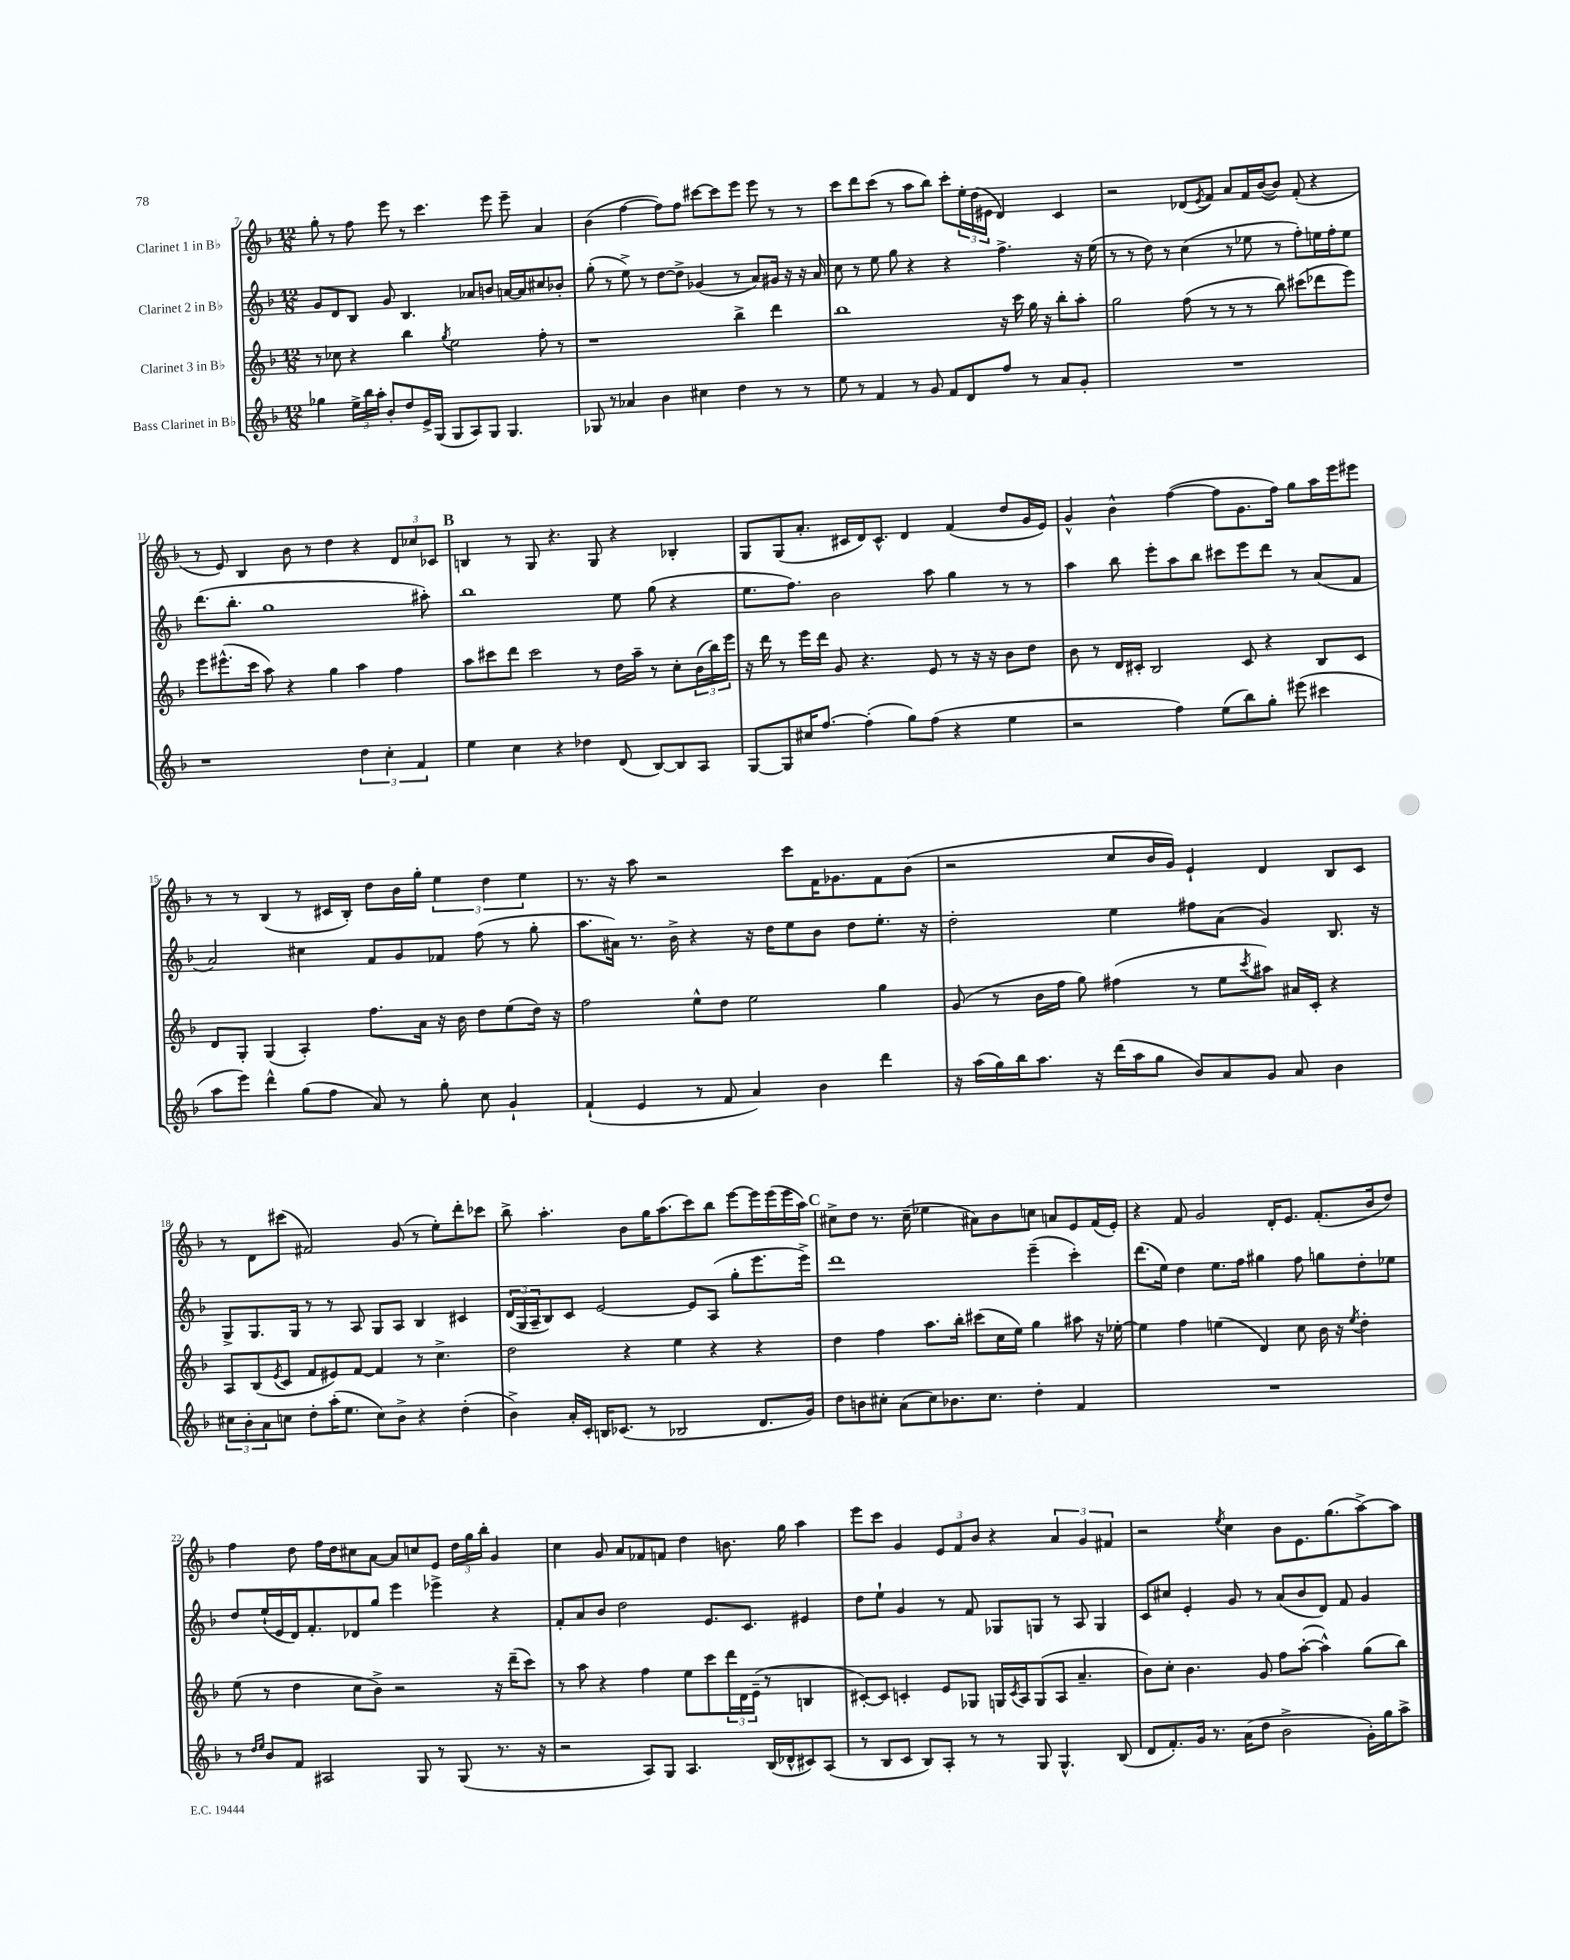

**kern	**kern	**kern	**kern
*staff4	*staff3	*staff2	*staff1
*clefG2	*clefG2	*clefG2	*clefG2
*k[b-]	*k[b-]	*k[b-]	*k[b-]
*M12/8	*M12/8	*M12/8	*M12/8
4gg-	8r	8g	8gg'
.	8cc-	8d	8r
24ee^	4r	8B-	8ff
24bb-	.	.	.
24aa'	.	.	.
8b-'	.	8g	8eee
8dd	4bb-	4.B-	8r
16e^	.	.	4.ccc
(16G	.	.	.
.	8qgg	.	.
8G	2ee	.	.
8A)	.	8a-	.
8G	.	8b	8eee
4.G	.	[16a	8eee~
.	.	16a]	.
.	8ff'	8cc#	4a
.	8r	8b-'	.
=	=	=	=
8G-	1r	(8gg'	(4b-
8r	.	8r	.
4a-	.	8ee^)	[4ff
.	.	8r	.
4b-	.	[8dd	8ff])
.	.	8dd^]	8ff
4cc#	.	(4g-	[8ccc#
.	.	.	8ccc#]
4dd	4bb-^	8r	8eee
.	.	8a)	8eee
8r	4ddd	16g#	8r
.	.	16r	.
8r	.	16r	8r
.	.	16a	.
=	=	=	=
8ee	1bb-	8cc	8ccc
8r	.	8r	8ddd
4f	.	8ee	(8ccc
.	.	8gg	8r
8r	.	4r	8aa
8g	.	.	8bb-)
8f	.	4r	8ccc'
8d	.	.	24ee'
.	.	.	(24dd
.	.	.	24e#
8ff	16r	4.ff^	4d)
.	16ccc	.	.
8r	16gg	.	.
.	16r	.	.
8a	8bb-'	.	4c
8g'	8aa'	16r	.
.	.	(16ee	.
=	=	=	=
1.r	2gg	8r	2r
.	.	8r	.
.	.	8dd)	.
.	.	8r	.
.	(8ff	(4cc	(8d-
.	.	.	8qe
.	8r	.	8f)
.	8r	8r	8a
.	8r	8ee-	16f
.	.	.	([16b-
.	8bb-)	8r	8b-])
.	(8ccc#	8ff')	(8f'
.	8ddd-	16ee	4r
.	.	16ff'	.
.	8eee)	8ee	.
=	=	=	=
1r	8eee	(8.ddd	8r
.	(8.eee#^^	.	8e)
.	.	8.bb-'	.
.	.	.	4B-
.	16ccc	.	.
.	8aa)	1gg	.
.	4r	.	8b-
.	.	.	8r
.	4gg	.	4dd
6dd	4aa	.	4r
6cc'	.	.	.
.	4ff	.	12d
6f	.	.	12cc-
.	.	8aa#')	.
.	.	.	12c-
=	=	=	=
4ee	8aa	1bb-	4B
.	8ccc#	.	.
4cc	8ddd	.	8r
.	2ccc#	.	8G
4r	.	.	4.r
4dd-	.	.	.
.	8r	.	8G
(8d	16dd	8ee	4r
.	16aa~	.	.
[8B-)	8r	(8gg	.
8B-]	8cc'	4r	4B-'
8A	(24b-	.	.
.	24bb-)	.	.
.	24eee	.	.
=	=	=	=
[8G	16r	8.ee	8G
.	16ddd	.	.
8G]	8r	.	(8G
.	.	8.ff)	.
16cc#	16eee	.	8.a'
[8.ff	16ddd	.	.
.	8g	2b-	.
.	.	.	16c#
(4ff']	4.r	.	16d)
.	.	.	8.c#^^
8gg)	.	.	4d
(8ff	8e	8aa	.
4r	8r	4gg	(4f
.	16r	.	.
.	16r	.	.
4ee	8b-	8r	8dd
.	8dd	8r	16g
.	.	.	16e)
=	=	=	=
2r	8b-	4aa	4g^^
.	8r	.	.
.	16d	8bb-	4b-^^
.	16c#'	.	.
.	2B-	8eee'	.
4ff)	.	8aa	([4ff
.	.	8bb-	.
(8ee	.	8ccc#	8ff]
8bb-)	8c#	8eee	8.g
8gg'	4r	8ddd	.
.	.	.	16ff)
(8eee#	.	8r	8gg
4ccc#	8B-	(8a	16aa
.	.	.	16eee
.	8c#	8f	8eee#
=	=	=	=
8aa	8d	2a)	8r
8eee)	8G'	.	8r
4ddd^^	(4G	.	(4B-
(8gg	4A')	4cc#	8r
8ff	.	.	16c#
.	.	.	16B-')
8a)	8.ff	8f	8dd
8r	.	8g	16b-
.	16a	.	16gg'
8gg'	16r	8f-	6ee
.	16b-	.	.
8cc	8dd	(8ff	.
.	.	.	6dd
4g`	(8ee	8r	.
.	.	.	6ee
.	16dd)	8gg'	.
.	16r	.	.
=	=	=	=
(4f`	2ff	8.aa	8.r
.	.	16a#)	16r
4e	.	8.r	8aa
.	.	.	2r
.	.	16b-^	.
8r	8ee^^	4r	.
8f	8dd	.	.
4a)	2ee	16r	.
.	.	16dd	.
.	.	8ee	8ccc
4b-	.	8b-	16f
.	.	.	8.g-
.	.	8dd	.
4ddd	4gg	8.ee'	8f
.	.	.	(8b-
.	.	16r	.
=	=	=	=
16r	(8g	2dd'	2r
(16aa	.	.	.
16gg)	8r	.	.
16bb-	.	.	.
8.aa	16b-	.	.
.	16ff	.	.
.	8gg)	.	.
16r	.	.	.
(16ddd	(4ff#	4ee	8cc
16aa	.	.	.
8gg	.	.	16b-
.	.	.	16g)
8b-)	8r	8ff#	4e`
8a	8ee	(8a	.
.	8qccc	.	.
8g	8aa#)	4g)	4d
8a	16a#	.	.
.	16c'	.	.
4b-	4r	8.B-	8B-
.	.	.	8c
.	.	16r	.
=	=	=	=
12cc#	8A	8G^	8r
12b-'	.	.	.
.	(8B-	8.G	8d
12a	.	.	.
.	8qe	.	.
8cc	8c	.	(8ccc#
.	.	16G	.
8dd'	8f	8r	2f#)
(16aa'	8e#)	8r	.
8.ee	.	.	.
.	[8f	8A	.
8cc)	4f]	8G	.
8b-^	.	8A	(8g
4r	8r	4B-	8r
.	4.cc^	.	8ee')
(4dd'	.	4c#	8ddd'
.	.	.	8ccc-
=	=	=	=
4b-^)	2dd	(24d	8bb-^
.	.	24G	.
.	.	24A~	.
.	.	8B-)	4.aa'
16a'	.	8c	.
16c'	.	.	.
16B	.	[2e	.
(8.c-	.	.	.
.	4r	.	8b-
8r	.	.	16gg
.	.	.	(8.aa
2B-	4ee	.	.
.	.	8e]	8ccc)
.	4r	(8A	8bb-
.	.	8gg'	[8eee
8.d	4r	8.eee	16eee]
.	.	.	(16eee
.	.	.	16eee
16g)	.	16eee^)	16aa)
=	=	=	=
8dd	4dd	1ddd	8cc#^
8b	.	.	8dd
8cc#'	4ff	.	8.r
(8a	.	.	.
.	.	.	(16cc#~
8cc#)	8.aa	.	4ee-
8.b-	.	.	.
.	16bb-'	.	.
.	(8ccc#	.	8a#)
8.cc#	.	.	.
.	16cc	.	8b-
.	16ee)	.	.
4dd'	4gg	(4eee~	8cc
.	.	.	8a
4f	8aa#	4ccc')	8e
.	16r	.	(16f
.	[16ee-'	.	16e')
=	=	=	=
1.r	4ee-]	(8.ddd	4r
.	.	16ee)	.
.	4ff	4dd	8f
.	.	.	2g
.	(4ee	8.ee	.
.	.	16ff	.
.	4d)	4gg#	.
.	.	.	16d'
.	.	.	8.e
.	8cc	8ff	.
.	16b-	8gg	(8.f'
.	16r	.	.
.	8qee	.	.
.	4dd'	8dd'	.
.	.	.	16b-
.	.	8ee-	8dd)
=	=	=	=
8r	(8ee	8dd	4ff
16qqdd	.	.	.
16qqee	.	.	.
8b-	8r	(16ee`	.
.	.	16e	.
8f	4dd	16d)	8dd
.	.	8.f'	.
2A#	.	.	16ff
.	.	.	16dd
.	8cc	8d-	8cc#
.	8b-^)	8gg	[8a
.	2r	4eee	8a]
8G	.	.	8cc
8r	.	4eee-^	8e
(8G	.	.	24dd
.	.	.	24gg
.	.	.	24bb-'
8.r	16r	4r	4g
.	(16ddd~	.	.
.	8ccc)	.	.
16r	.	.	.
=	=	=	=
2r	8r	8f'	4cc
.	8aa	8a	.
.	4r	8b-	8g
.	.	2dd	8a
8A)	4ff	.	8f-
8G	.	.	8f
4.A	8ee	.	4dd
.	8ccc	8.e	.
.	24ddd	.	8.b
.	24d	.	.
.	.	8.c	.
.	(24e~	.	.
(16B-	8r	.	.
16d-^^	.	.	16gg
8c#)	4B	4e#	4aa
(8A	.	.	.
=	=	=	=
8r	[8c#')	8dd	8eee
8B-	8c#]	8ee`	8ccc
8c	4c'	4g	4g
8B-)	.	.	.
8A'	8e	8r	12e
.	.	.	12f
8r	8G-	8f	.
.	.	.	12b-
8r	16G	8G-	4r
.	8qc	.	.
.	16A	.	.
8G	(8G	8G	.
4.G^^	8A	8r	6a
.	4.a~	8A	.
.	.	.	6g
.	.	4G	.
.	.	.	6f#
(8B-	.	.	.
=	=	=	=
8d	8b-)	8c	2r
8.f')	8cc'	8cc#	.
.	4.b-	4e'	.
16g	.	.	.
8.r	.	.	.
.	.	.	8qee
.	.	8g	4cc
(16a	.	.	.
8dd	8g	8r	.
2b-^	8ff	(8a	8b-
.	([8aa'	8b-	8.e
.	4aa^^])	8d)	.
.	.	.	(8.gg
.	.	8f	.
16g')	(8gg	4g	[8aa^)
16gg	.	.	.
8aa^	8bb-)	.	8aa]
==	==	==	==
*-	*-	*-	*-
